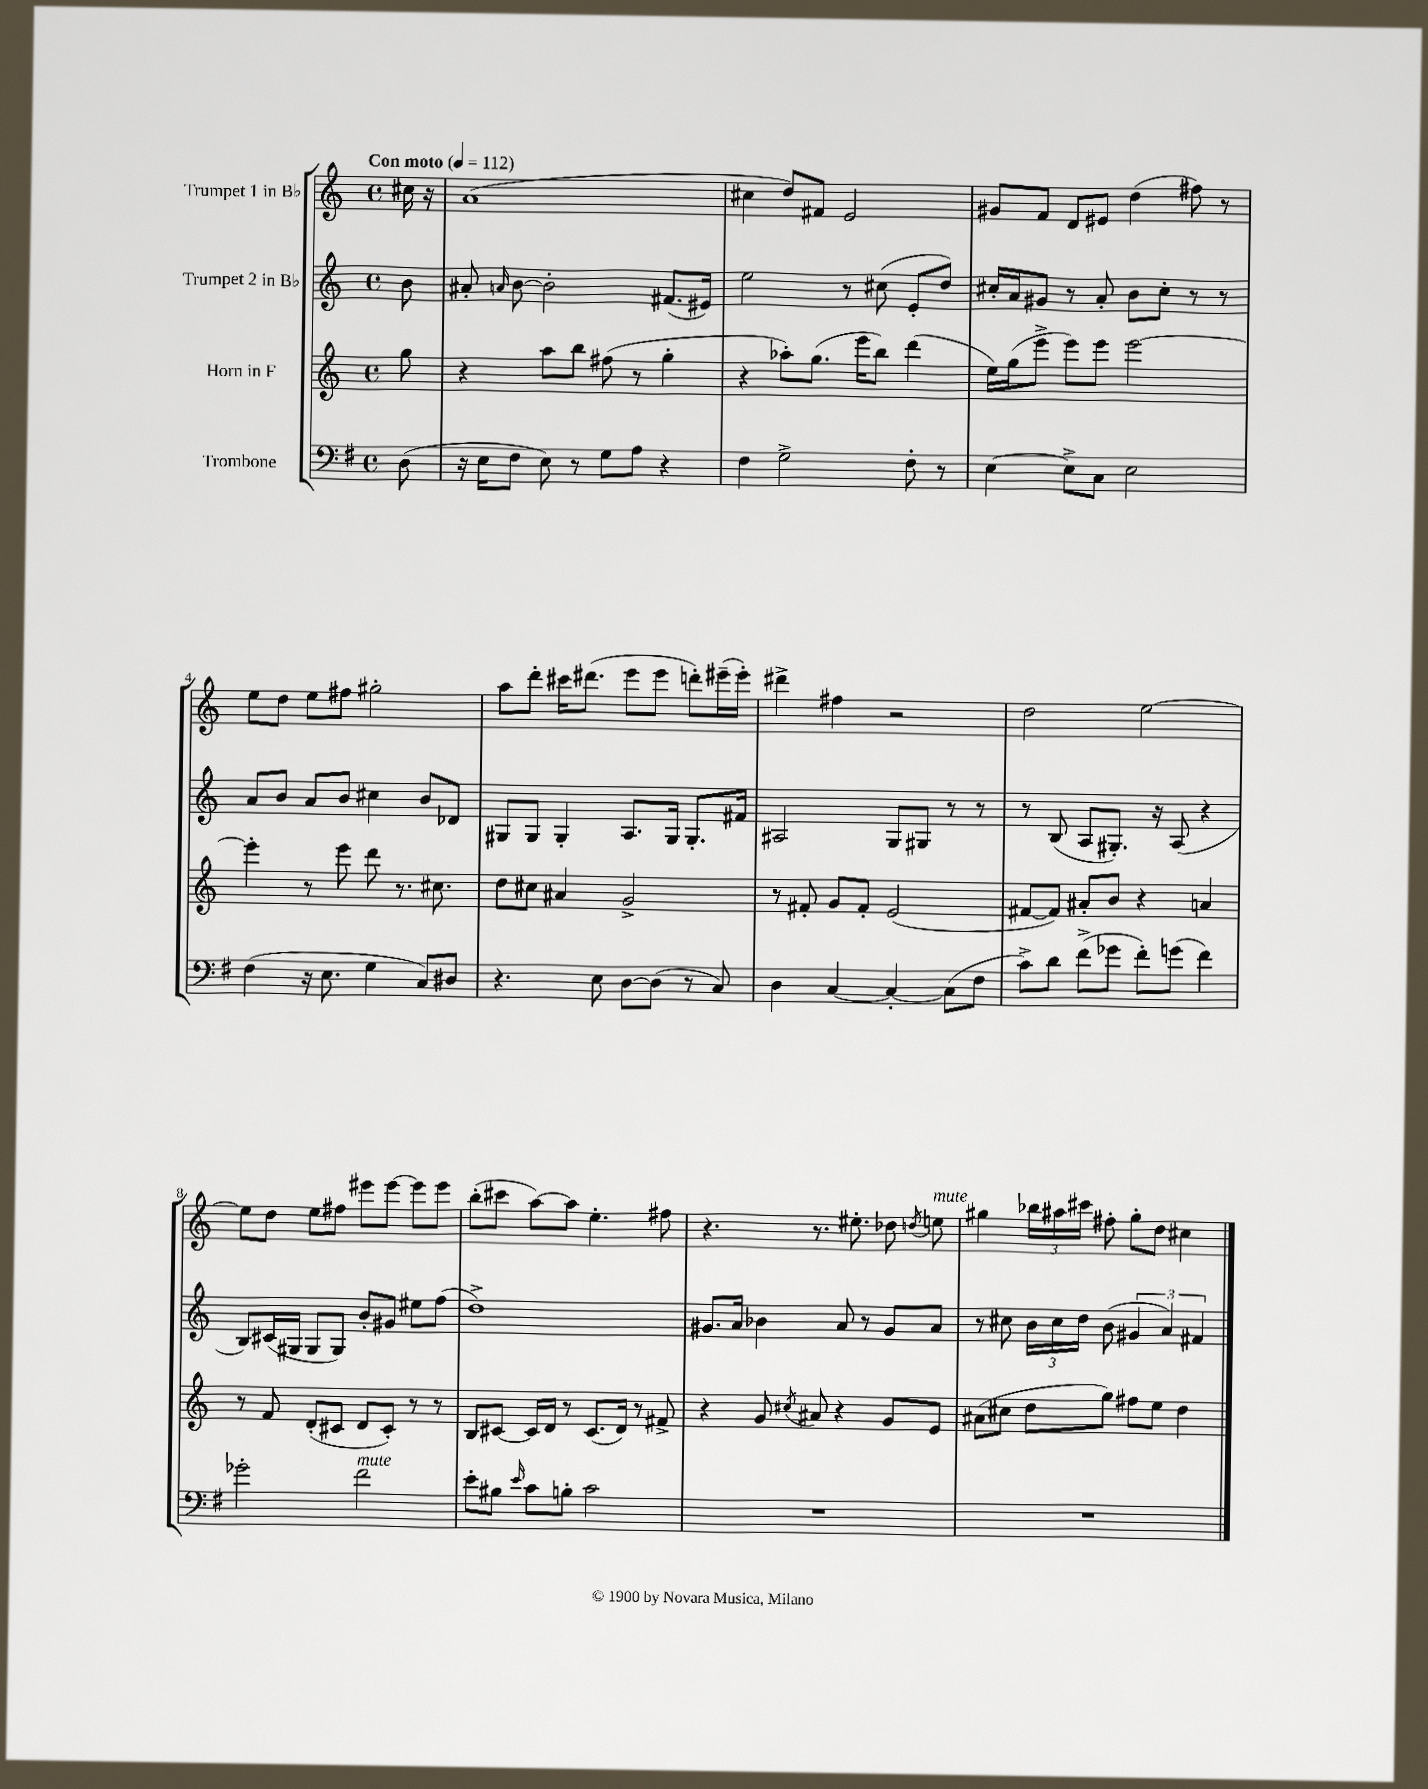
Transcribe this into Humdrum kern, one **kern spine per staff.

**kern	**kern	**kern	**kern
*staff4	*staff3	*staff2	*staff1
*clefF4	*clefG2	*clefG2	*clefG2
*k[f#]	*k[]	*k[]	*k[]
*M4/4	*M4/4	*M4/4	*M4/4
*met(c)	*met(c)	*met(c)	*met(c)
*MM112	*MM112	*MM112	*MM112
(8D	8gg	8b	16cc#
.	.	.	16r
=	=	=	=
16r	4r	8a#'	(1a
16E	.	.	.
.	.	16qqa	.
8F#	.	[8b	.
8E)	8aa	2b']	.
8r	8bb	.	.
8G	(8ff#	.	.
8A	8r	.	.
4r	4gg'	(8.f#	.
.	.	16e#)	.
=	=	=	=
4F#	4r	2ee	4cc#
2G^	8aa-')	.	8dd)
.	(8.gg	.	8f#
.	.	8r	2e
.	16eee	.	.
.	8bb)	(8cc#	.
8F#'	(4ddd	8e'	.
8r	.	8dd)	.
=	=	=	=
[4E	16ee)	16cc#'	8g#
.	(16gg	16a	.
.	8eee^	8g#	8f
8E^]	8eee)	8r	8d
8C	8eee	8a'	8e#
2E	[2eee	8b	(4dd
.	.	8cc#'	.
.	.	8r	8ff#)
.	.	8r	8r
=	=	=	=
(4F#	4eee']	8a	8ee
.	.	8b	8dd
16r	8r	8a	8ee
8.E	.	.	.
.	8eee	8b	8ff#
4G	8ddd	4cc#	2gg#'
.	8.r	.	.
8C)	.	8b	.
.	8.cc#	.	.
8D#	.	8d-	.
=	=	=	=
4.r	8dd	8G#	8aa
.	8cc#	8G#	8ddd'
.	4a#	4G#'	16ccc#
.	.	.	(8.ddd#
8E	.	.	.
[8D	2g^	8.A	8eee
(8D]	.	.	8eee
.	.	16G#	.
8r	.	8.G#'	8ddd')
8C)	.	.	(16eee#~
.	.	16f#	16eee#')
=	=	=	=
4D	8r	2A#	4ddd#^
.	8f#'	.	.
[4C	8g	.	4ff#
.	8f#'	.	.
4C'_	(2e	8G	2r
.	.	8G#	.
(8C]	.	8r	.
8F#	.	8r	.
=	=	=	=
8c^)	[8f#	8r	2dd
8d	8f#])	(8B	.
(8f#^	8a#'	8A	.
8g-	8b	8.G#')	.
8f#')	4r	.	[2ee
.	.	16r	.
(8g	.	(8A	.
4f#)	4a	4r	.
=	=	=	=
2g-'	8r	8B)	8ee]
.	8f	(16c#	8dd
.	.	16G#	.
.	(8d'	8G#	8ee
.	8c#	8G#)	8ff#
2f#	8d	8b'	8eee#
.	8c#')	8g#	[8eee#
.	8r	8ee#	8eee#]
.	8r	(8ff	8eee#
=	=	=	=
8e'	8B	1dd^)	(8bb'
8B#	[8c#	.	8ccc#
16qqe	.	.	.
8c	16c#]	.	[8aa)
.	16d	.	.
8B'	8r	.	8aa]
2c	(8.c#	.	4.ee'
.	16d)	.	.
.	8r	.	.
.	8f#^	.	8ff#
=	=	=	=
1r	4r	8.g#	4.r
.	.	16a	.
.	8g	4b-	.
.	8qcc#	.	.
.	8a#	.	8.r
.	4r	8a	.
.	.	.	8.ee#'
.	.	8r	.
.	8g	8g#	8dd-
.	.	.	8qdd
.	8e	8a	8ee
=	=	=	=
1r	(8a#	8r	4gg#
.	8cc#	8cc#	.
.	8dd	24b	24bb-
.	.	24cc#	24aa#
.	.	24dd	24ccc#
.	8gg)	(8b	8ff#'
.	8ff#	6g#	8gg#'
.	8ee	.	8dd
.	.	6a)	.
.	4dd	.	4cc#
.	.	6f#	.
==	==	==	==
*-	*-	*-	*-
